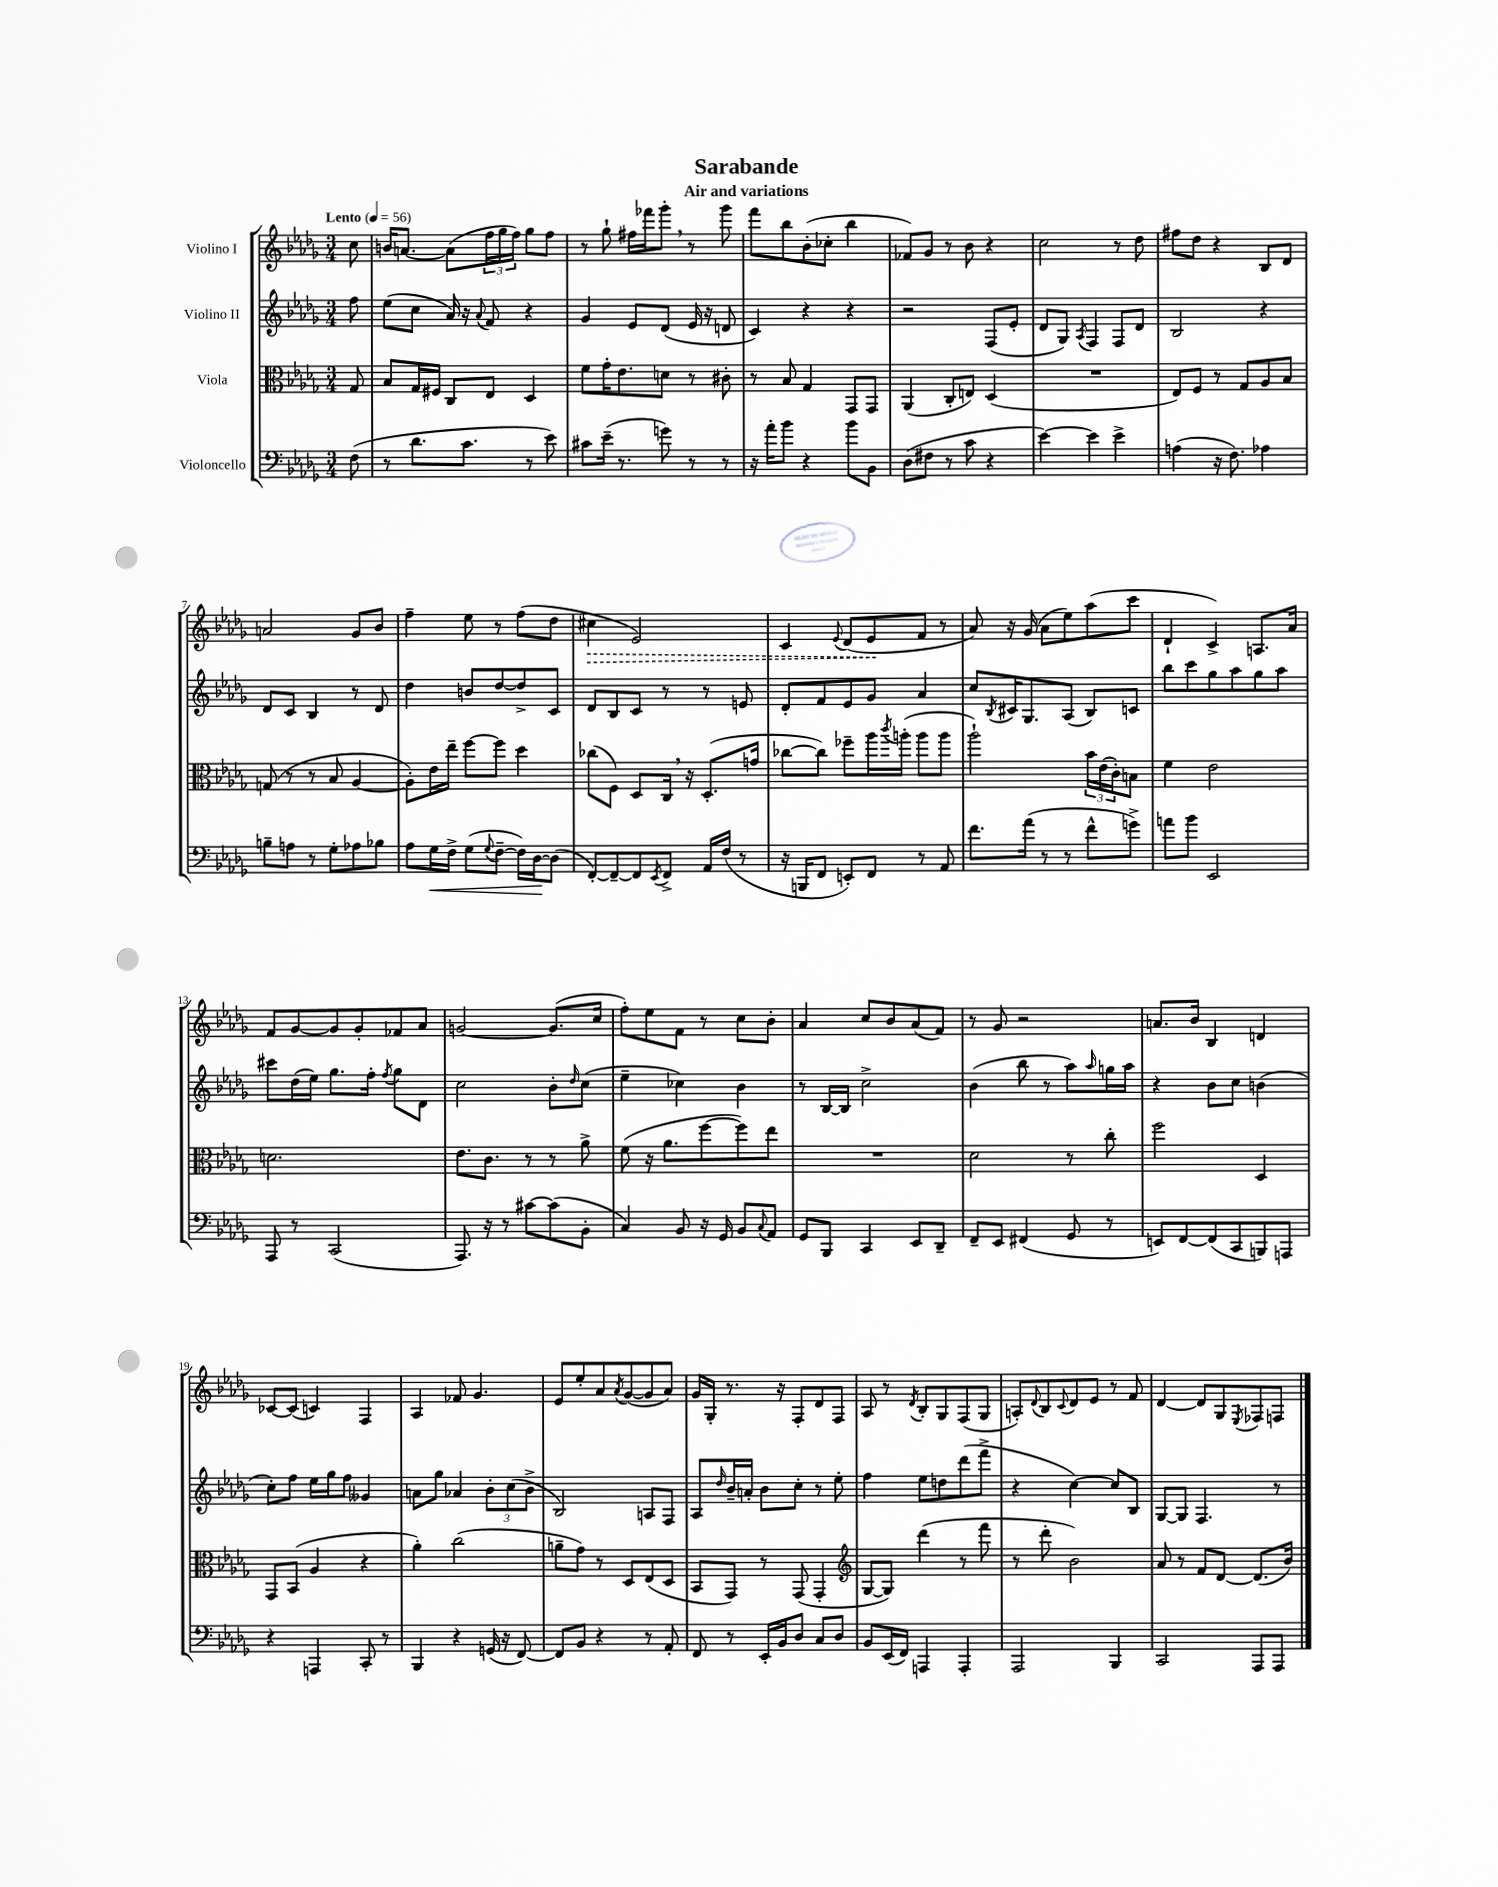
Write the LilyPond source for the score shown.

\header { title = "Sarabande" subtitle = "Air and variations" }
<<
\new StaffGroup <<
\new Staff = "s0" \with { instrumentName = "Violino I" } {
    \clef treble \key des \major \numericTimeSignature \time 3/4 \partial 8 \tempo "Lento" 4 = 56
    c''8 |
    b'16 a'8.~ a'8( \tuplet 3/2 { f''16 ges''16 f''16) } ges''8 f''8 |
    r8 ges''8-! fis''16 fes'''16 ges'''8-. \breathe r8 ges'''8 |
    f'''8 bes''8 bes'8-.( ces''8-. bes''4 |
    fes'8) ges'8 r8 bes'8 r4 |
    c''2 r8 des''8 |
    fis''8 des''8 r4 bes8 des'8 |
    a'2 ges'8 bes'8 |
    f''4-- ees''8 r8 f''8( des''8 |
    \once \override Hairpin.style = #'dashed-line cis''4\> ees'2) |
    c'4 \appoggiatura { ees'8 } des'8( ees'8\! f'8 r8 |
    aes'8) r16 ges'16( aes'8 ees''8) aes''8( c'''8 |
    des'4-! c'4->) a8. aes'16 |
    f'8 ges'8~ ges'8 ges'8-. fes'8 aes'8 |
    g'2~ g'8.( c''16 |
    f''8-.) ees''8 f'8 r8 c''8 bes'8-. |
    aes'4 c''8 bes'8 aes'8( f'8) |
    r8 ges'8 r2 |
    a'8. bes'16 bes4 d'4 |
    ces'8~ ces'8( c'4) f4 |
    aes4 fes'8 ges'4. |
    ees'8 ees''8-. aes'8 \acciaccatura { aes'8 } ges'8~( ges'8 aes'8) |
    ges'16 ges16-. r8. r16 f8-. des'8 f8 |
    aes8 r8 \acciaccatura { des'8 } bes8-. ges8 f8( ges8 |
    a8-.) \appoggiatura { des'8 } bes8 \appoggiatura { c'8 } des'8 ees'8 r8 f'8 |
    des'4~ des'8 ges8 \acciaccatura { ees8 } fes8 f8 \bar "|." |
}
\new Staff = "s1" \with { instrumentName = "Violino II" } {
    \clef treble \key des \major \numericTimeSignature \time 3/4 \partial 8
    f''8 |
    ees''8( c''8 aes'16) r16 \appoggiatura { aes'8 } f'8 r4 |
    ges'4 ees'8 des'8( ees'16 r16 d'8 |
    c'4) r4 r4 |
    r2 f8( ees'8-. |
    des'8 ges8) \acciaccatura { aes8 } f4 f8 des'8 |
    bes2 r4 |
    des'8 c'8 bes4 r8 des'8 |
    des''4 b'8 des''8~ des''8-> c'8 |
    des'8 bes8 c'8 r8 r8 e'8 |
    des'8-. f'8 ees'8 ges'8 aes'4 |
    c''8 \acciaccatura { bes8 } cis'16 ges8. aes8( bes8) c'8 |
    bes''8 c'''8 ges''8 aes''8 ges''8 aes''8 |
    cis'''8 des''16( ees''16) ges''8. f''16-. \acciaccatura { f''8 } ges''8 des'8 |
    c''2 bes'8-. \grace { des''16 } c''8( |
    ees''4-- ces''4) bes'4 |
    r8 bes16~ bes16 c''2-> |
    bes'4( bes''8 r8 aes''8) \grace { aes''16 } g''16 aes''16 |
    r4 bes'8 c''8 b'4( |
    c''8-.) f''8 ees''16 ges''16 f''8 geses'4 |
    a'8 ges''8 aes'4 \tuplet 3/2 { bes'8-. c''8( bes'8-> } |
    bes2) a8 f8 |
    aes8 \grace { des''16 } bes'16-- a'16-. bes'8 c''8-. r8 ees''8-. |
    f''4 ees''8 d''8 des'''8( f'''8-> |
    r4 c''4~) c''8 bes8 |
    ges8~ ges8 f4. r8 \bar "|." |
}
\new Staff = "s2" \with { instrumentName = "Viola" } {
    \clef alto \key des \major \numericTimeSignature \time 3/4 \partial 8
    ges8 |
    bes8 ges16 fis16 c8 ees8 des4 |
    f'8 ges'16-. ees'8. d'8 r8 cis'8-. |
    r8 bes8 ges4 ges,8 ges,8 |
    aes,4( c8-. e8) des4( |
    R2. |
    ees8) f8 r8 ges8 aes8 bes8 |
    g8( r8 r8 bes8 aes4~ |
    aes8-.) ees'16 ees''16-- f''8~ f''8 des''4 |
    ces''8( f8) des8 c16 \breathe r16 des8.-.( g'16 |
    ces''8~ ces''8) fes''8-- aes''16 \acciaccatura { c'''8 } a''16-.( a''8 a''8 |
    aes''2-!) \tuplet 3/2 { bes'16 ees'16( c'16-.) } b8 |
    f'4 ees'2 |
    d'2. |
    ees'8. c'8. r8 r8 aes'8-> |
    f'8( r16 aes'8. f''8~ f''8) ees''8 |
    R2. |
    des'2 r8 c''8-. |
    f''2 des4 |
    ges,8 bes,8( aes4 r4 |
    aes'4-.) c''2( |
    a'8-- ges'8) r8 des8 ees8( des8 |
    bes,8 ges,8) r8 ges,8( ges,4-. |
    \clef treble ges8~ ges8) des'''4( r8 f'''8 |
    r8 des'''8-. bes'2) |
    aes'8 r8 f'8 des'8~ des'8.( bes'16) \bar "|." |
}
\new Staff = "s3" \with { instrumentName = "Violoncello" } {
    \clef bass \key des \major \numericTimeSignature \time 3/4 \partial 8
    f8( |
    r8 des'8. c'8. r8 ees'8) |
    cis'8 ees'16--( r8. g'8) r8 r8 |
    r16 aes'16-. bes'8 r4 bes'8 bes,8 |
    des8( fis8 r8 c'8 r4 |
    ees'4~) ees'4 ees'4-> |
    a4( r16 f8.) aes4 |
    b8-- a8 r8 ges8-. aes8 bes8 |
    aes8 ges16\< f16-> ges8( \appoggiatura { ges8 } f8~-- f16) des16~\! des8( |
    f,8~-.) f,8~-- f,8 \acciaccatura { ees,8 } f,8-> aes,16 f16( r8 |
    r16 b,,16 f,8 e,8-.) f,8 r8 aes,8 |
    f'8. aes'16( r8 r8 f'8-^ g'8->) |
    a'8 bes'8 ees,2 |
    aes,,8 r8 c,2( |
    aes,,8.) r16 r8 cis'8~ cis'8( bes,8-. |
    c4) bes,8 r16 ges,16 bes,8 \appoggiatura { c8 } aes,8 |
    ges,8 bes,,8 c,4 ees,8 des,8-- |
    f,8-- ees,8 fis,4( ges,8 r8 |
    e,8) f,8~ f,8( c,8 b,,8) a,,8 |
    r4 a,,4 c,8-. r8 |
    bes,,4 r4 g,16( r16 f,8~) |
    f,8 bes,8 r4 r8 aes,8-. |
    f,8 r8 ees,16-. bes,16 des8 c8 des8 |
    bes,8 ees,16( f,16) a,,4 a,,4-. |
    aes,,2 bes,,4 |
    c,2 aes,,8 aes,,8 \bar "|." |
}
>>
>>
